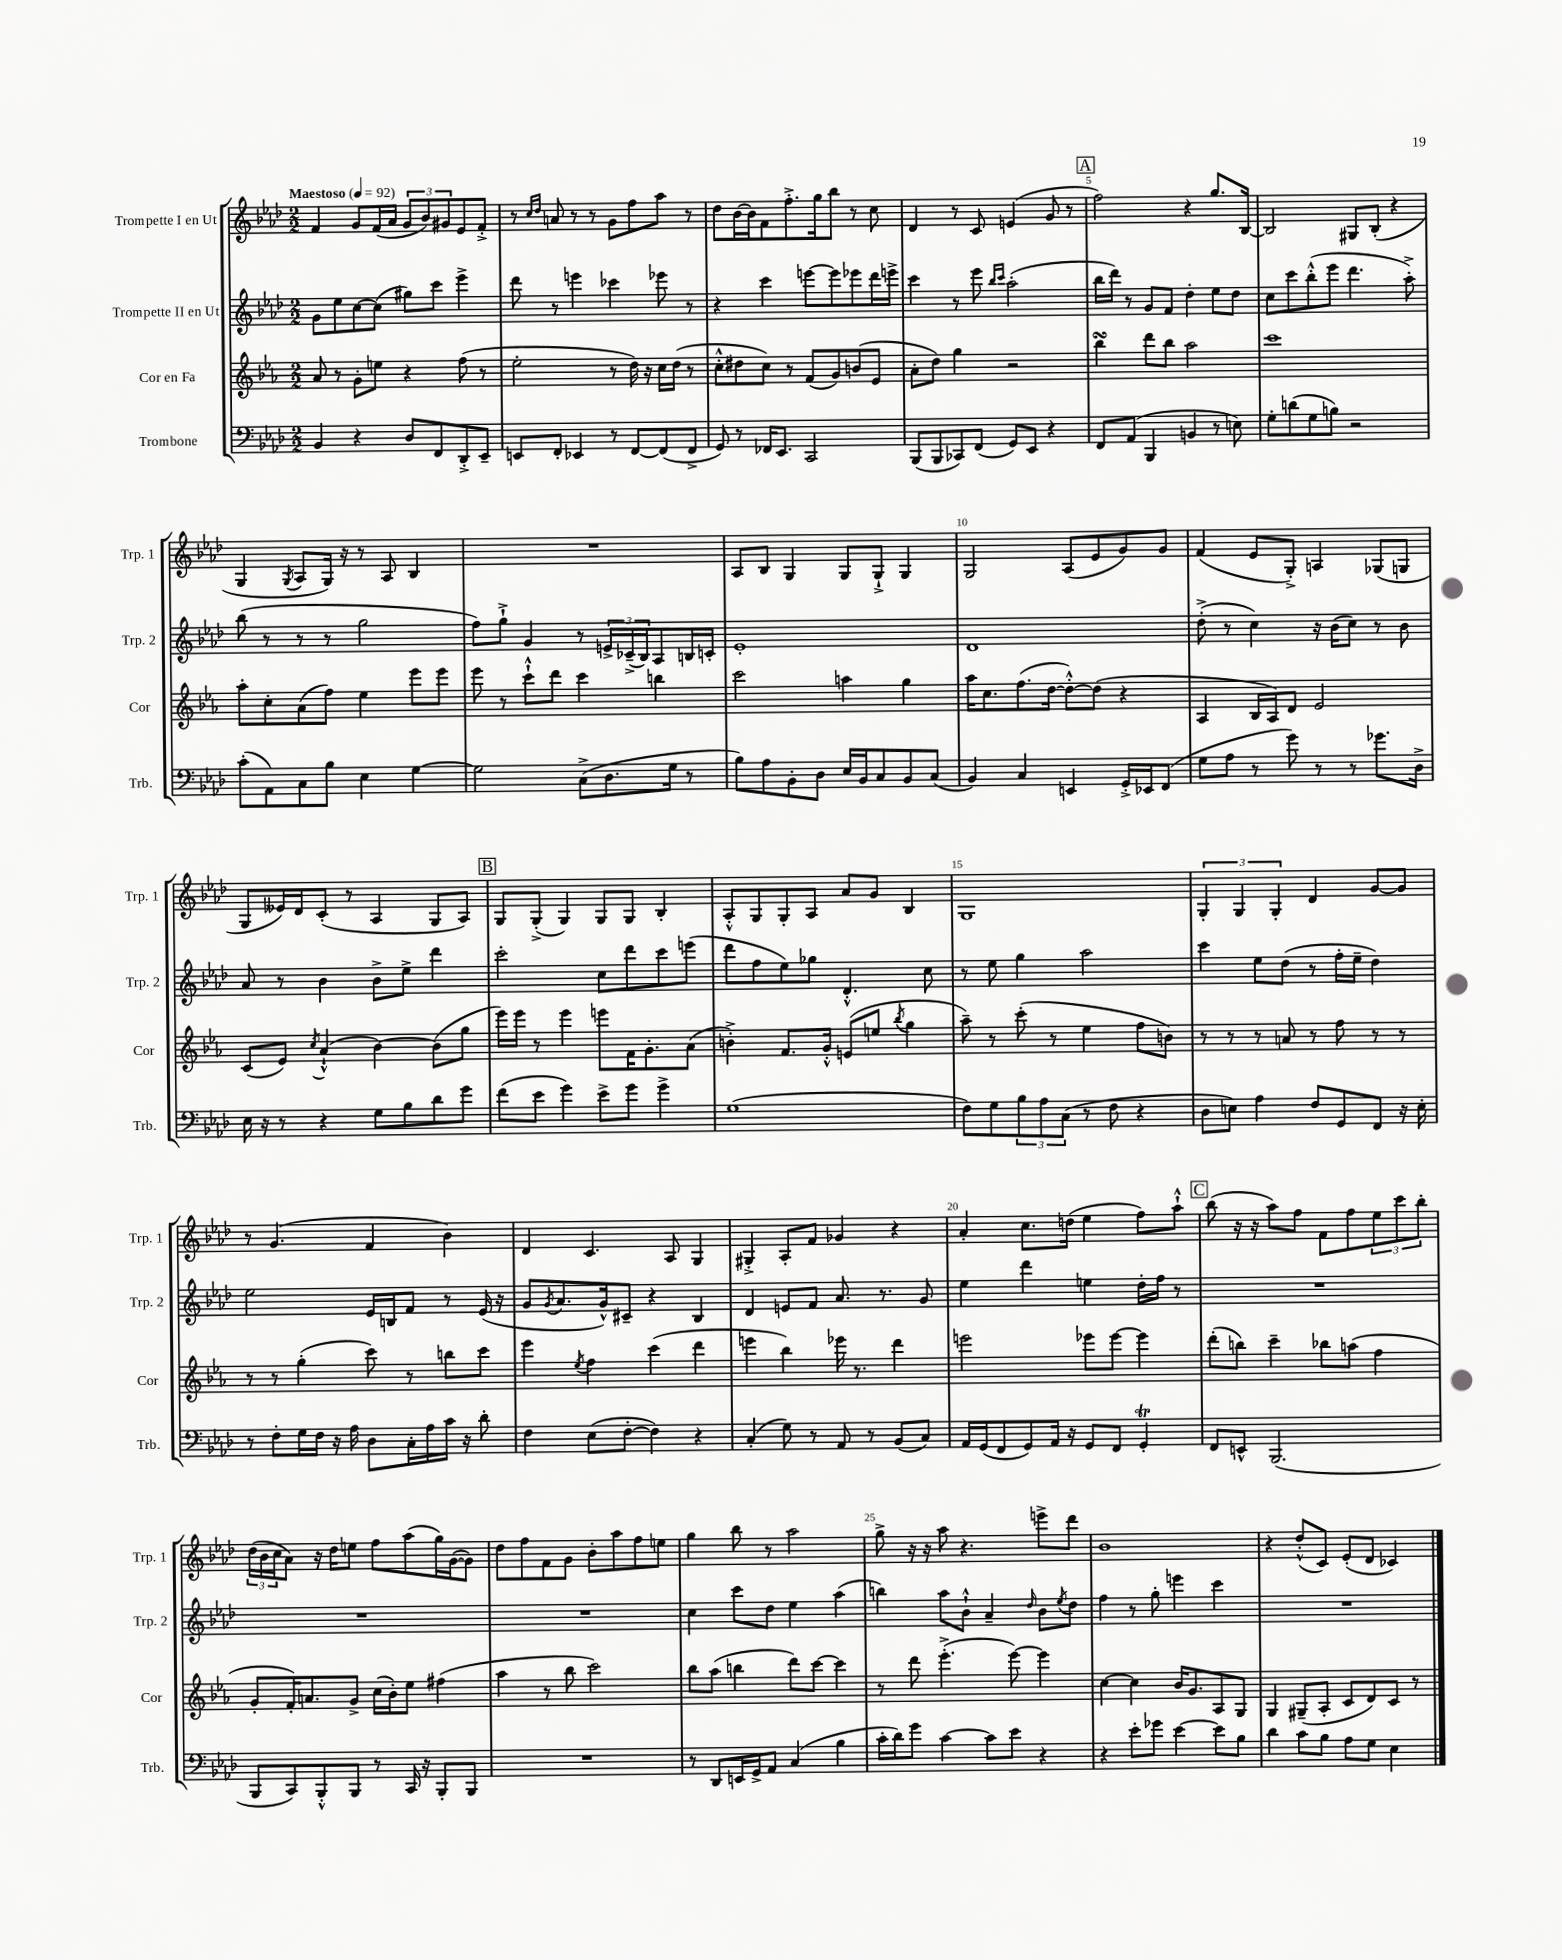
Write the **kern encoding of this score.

**kern	**kern	**kern	**kern
*staff4	*staff3	*staff2	*staff1
*clefF4	*clefG2	*clefG2	*clefG2
*k[b-e-a-d-]	*k[b-e-a-]	*k[b-e-a-d-]	*k[b-e-a-d-]
*M2/2	*M2/2	*M2/2	*M2/2
*MM92	*MM92	*MM92	*MM92
4BB-/	8a-/	8g\L	4f/
.	8r	8ee-\	.
4r	8g'\L	[8cc\	8g/L
.	8ee\J	(8cc\]J	(16f/L
.	.	.	16a-/JJ
8D-/L	4r	8gg#\L)	12g/L
.	.	.	12b-/)
8FF/	.	8ccc\J	.
.	.	.	12g#/
8DD-'^/	(8ff\	4eee-^\	8e-/
8EE-~/J	8r	.	8f'^/J
=	=	=	=
8EE/L	2ee-'\	8ddd-\	8r
.	.	.	16qqcc/LL
.	.	.	16qqdd-/JJ
8FF'/J	.	8r	8a/
4EE-/	.	4eee\	8r
.	.	.	8r
8r	8r	4ccc-\	8g\L
[8FF/L	16dd\)	.	8ff\
.	16r	.	.
(8FF/]	16cc\LL	8eee-\	8aa-\J
.	(16dd\JJ	.	.
8FF^/J	8r	8r	8r
=	=	=	=
8GG/)	8cc'^^\L	4r	8dd-\L
8r	8dd#\	.	[16b-\L
.	.	.	16b-\]J
16FF-/LK	8cc\J)	4ccc\	8f\
8.EE-/J	.	.	.
.	8r	.	8.ff'^\
2CC/	(8f/L	[8eee\L	.
.	.	.	16gg\k
.	8g/)	8eee\]	8bb-\J
.	(8b/	8eee-\	8r
.	8e-/J	16ddd-\L	8cc\
.	.	16eee^\JJ	.
=	=	=	=
(8BBB-/L	8a-'\L	4ccc\	4d-/
8BBB-/	8dd\J)	.	.
8CC-/)	4gg\	8r	8r
(8FF/J	.	8eee-\	8c/
.	.	16qqbb-/LL	.
.	.	16qqccc/JJ	.
8GG/L)	2r	(2aa-'\	(4e/
8EE-/J	.	.	.
4r	.	.	8g/
.	.	.	8r
=	=	=	=
8FF/L	4bb-\	16bb-\LL	2ff\)
.	.	16ddd-\JJ)	.
(8AA-/J	.	8r	.
4BBB-/	8ddd\L	8g/L	.
.	8bb-\J	8f/J	.
4BB/	2aa-\	4dd-'\	4r
8r	.	8ee-\L	8.gg/L
8E\)	.	8dd-\J	.
.	.	.	[16B-/Jk
=	=	=	=
8G'\L	1ccc	8cc\L	2B-/]
(8d\	.	8ccc\	.
8G\	.	(8bb-'^^\	.
8B\J)	.	8eee-\J	.
2r	.	4.ddd-\	8G#/L
.	.	.	(8B-'/J
.	.	.	4r
.	.	8aa-'^\)	.
=	=	=	=
(8c'\L	8aa-'\L	(8bb-\	4G/
8AA-\)	8cc'\	8r	.
.	.	.	8qG/
8C\	(8a-\	8r	8A-/L
8B-\J	8ff\J)	8r	16G/Jk)
.	.	.	16r
4E-\	4ee-\	2gg\	8r
.	.	.	8A-/
[4G\	8eee-\L	.	4B-/
.	8eee-\J	.	.
=	=	=	=
2G\]	8eee-\	8ff\L)	1r
.	8r	8gg`^\J	.
.	8ccc`^^\L	4g/	.
.	8ddd\J	.	.
(8C^\L	4ccc\	8r	.
8.D-\	.	24e^/LL	.
.	.	(24c-~^/	.
.	.	24B-/J)	.
.	4bb\	8A-/	.
16G\Jk	.	.	.
8r	.	16B/L	.
.	.	16c'/JJ	.
=	=	=	=
8B-\L)	2ccc\	1e-'	8A-/L
8A-\	.	.	8B-/J
8BB-'\	.	.	4G/
8D-\J	.	.	.
16E-/LL	4aa\	.	8G/L
16BB-/J	.	.	.
8C/	.	.	8G`^/J
8BB-/	4gg\	.	4G/
(8C/J	.	.	.
=	=	=	=
4BB-/)	16aa-\LK	1d-	2G/
.	8.cc\	.	.
4C/	(8.ff\	.	.
.	[16dd\Jk	.	.
4EE/	8dd'^^\_L)	.	(8A-/L
.	(8dd\]J	.	8e-/
16GG'^/LL	4r	.	8g/)
16EE-/J	.	.	.
(8FF/J	.	.	8g/J
=	=	=	=
8G\L	4A-/	(8dd-'^\	(4f/
8A-\J	.	8r	.
8r	16B-/LL	4cc\)	8e-/L
.	16A-/J)	.	.
8g\)	8d/J	.	8G'^/J)
8r	2e-/	16r	4A/
.	.	(16b-\LK	.
8r	.	8cc\J)	.
8.g-\L	.	8r	(8G-/L
.	.	8b-\	8G/J
16D-^\Jk	.	.	.
=	=	=	=
16E-\	(8c/L	8a-/	8G/L
16r	.	.	.
8r	8e-/J)	8r	16e--/L)
.	.	.	16d-/J
.	8qcc/	.	.
4r	(4a-`^^/	4b-\	(8c'/J
.	.	.	8r
8G\L	[4b-\)	8b-^\L	4A-/
8B-\	.	8ee-^\J	.
8d-\	(8b-\]L	4ddd-\	8G/L
8g\J	8gg\J	.	8A-/J)
=	=	=	=
(8f\L	16eee-\LL)	2ccc'\	8G/L
.	16eee-\JJ	.	.
8e-\J	8r	.	(8G'^/J
4g\)	4eee-\	.	4G/)
8e-^\L	8eee\L	8cc\L	8G/L
8g\J	16f\K	8ddd-\	8G/J
.	8.g'\	.	.
4g^\	.	8ccc\	4B-'/
.	(8a-\J	(8eee\J	.
=	=	=	=
(1G	4b'^\)	8ddd-\L	8A-'^^/L
.	.	8ff\	8G/
.	8.f/L	8ee-\)	8G'/
.	.	8gg-\J	8A-/J
.	16g'^^/Jk	.	.
.	(8e/L	4.d-'^^/	8a-/L
.	8ee/J	.	8g/J
.	8qbb-/	.	.
.	4gg\	.	4B-/
.	.	8cc\	.
=	=	=	=
8F\L)	8aa-~\)	8r	1G
8G\	8r	8ee-\	.
12B-\	(8ccc'\	4gg\	.
12A-\	.	.	.
.	8r	.	.
(12C\J	.	.	.
8r	4ee-\	2aa-\	.
8F\	.	.	.
4r	8ff\L	.	.
.	8b\J)	.	.
=	=	=	=
8D-\L	8r	4ccc\	6G'/
8E\J)	8r	.	.
.	.	.	6G/
4A-\	8r	8ee-\L	.
.	.	.	6G'/
.	8a/	(8dd-\J	.
8F/L	8r	8r	4d-/
8GG/	8ff\	16ff'\LL	.
.	.	16ee-~\JJ	.
8FF/J	8r	4dd-\)	[8g/L
16r	8r	.	8g/]J
16E'\	.	.	.
=	=	=	=
8r	8r	2ee-\	8r
8F'\L	8r	.	(4.g/
16G\L	(4gg'\	.	.
16F\JJ	.	.	.
16r	.	.	.
16A-\	.	.	.
8D-\L	8ccc\)	16e-/LL	4f/
.	.	16B/J	.
16C'\L	8r	8f/J	.
16A-\	.	.	.
16c\JJ	8bb\L	8r	4b-\)
16r	.	.	.
8d-'\	8ccc\J	(16e-/	.
.	.	16r	.
=	=	=	=
4F\	4eee-\	8g/L	4d-/
.	.	8qg/	.
.	.	8.a-/	.
.	8qee-/	.	.
(8E-\L	4ff\	.	4.c/
.	.	16g^^/k)	.
[8F'\J	.	8c#~/J	.
4F\])	(4ccc\	4r	.
.	.	.	8A-/
4r	4ddd\	4B-/	4G/
=	=	=	=
(4C'/	4eee\	4d-/	4G#'^/
8G\)	4bb-\)	8e/L	8A-'/L
8r	.	8f/J	8f/J
8AA-/	16eee-\	8.a-/	4g-/
.	8.r	.	.
8r	.	.	.
.	.	8.r	.
(8BB-/L	4ddd\	.	4r
8C/J)	.	8g/	.
=	=	=	=
16AA-/LL	2eee\	4ee-\	4a-'/
(16GG/J	.	.	.
8FF/	.	.	.
8GG/)	.	4ddd-\	8.cc\L
16AA-/Jk	.	.	.
16r	.	.	(16dd\Jk
8GG/L	8eee-\L	4ee\	4ee-\
8FF/J	[8eee-\J	.	.
4GG'/	4eee-\]	16dd-'\LL	8ff\L)
.	.	16ff\JJ	.
.	.	8r	8aa-`^^\J
=	=	=	=
8FF/L	(8ddd'\L	1r	(8bb-\
8EE^^/J	8bb\J)	.	16r
.	.	.	16r
(2.BBB-/	4ccc~\	.	8aa-\L)
.	.	.	8ff\J
.	8bb-\L	.	8f\L
.	(8aa\J	.	8ff\
.	4ff\	.	12ee-\
.	.	.	12ccc\
.	.	.	12bb-'\J
=	=	=	=
8BBB-/L	8g'/L	1r	(24dd-\LL
.	.	.	24b-\
.	.	.	24cc\J
8CC/)	16f'/K)	.	8a-\J)
.	8.a/	.	.
8BBB-'^^/	.	.	16r
.	.	.	16dd-\LK
8BBB-/J	8g^/J	.	8ee\J
8r	(16cc\LL	.	8ff\L
.	16b-'\J)	.	.
16CC/	8ee-\J	.	(8aa-\
16r	.	.	.
8BBB-'/L	(4ff#\	.	16gg\L)
.	.	.	([16g\J
8BBB-/J	.	.	8g\]J)
=	=	=	=
1r	4aa-\	1r	8dd-\L
.	.	.	8ff\
.	8r	.	8f\
.	8bb-\	.	8g\J
.	2ccc\)	.	8b-'\L
.	.	.	8aa-\
.	.	.	8ff\
.	.	.	8ee\J
=	=	=	=
8r	8bb-\L	4cc\	4gg\
8DD-/L	(8aa-\J	.	.
16EE/L	4bb\	8ccc\L	8bb-\
16GG^/J	.	.	.
8AA-/J	.	8dd-\J	8r
(4C/	8ddd\L)	4ee-\	2aa-\
.	[8ccc\J	.	.
4B-\	4ccc\]	(4aa-\	.
=	=	=	=
16c'\LL	8r	4bb\)	8gg^\
16d-\J)	.	.	.
8g\J	8ddd\	.	16r
.	.	.	16r
[4c\	(4.eee-'^\	8aa-\L	8aa-\
.	.	8b-`^^\J	4.r
8c\]L	.	4a-~/	.
8e-\J	[8eee-\)	.	.
.	.	16qqdd-/	.
4r	4eee-\]	8b-\L	8eee^\L
.	.	8qee-/	.
.	.	8dd-\J	8ddd-\J
=	=	=	=
4r	[4cc\	4ff\	1b-
8e-'\L	4cc\]	8r	.
8g-\J	.	8gg'\	.
[4e-\	16b-/LK	4eee\	.
.	8.g/	.	.
8e-\]L	8A-/	4ccc\	.
8B-\J	8G/J	.	.
=	=	=	=
4d-\	4G/	1r	4r
8c\L	(8G#~/L	.	(8dd-'^^/L
8B-\J	8A-'/J	.	8c/J)
8A-\L	8c/L	.	(8e-'/L
8G\J	8d/)	.	8d-/J
4E-\	8c/J	.	4c-/)
.	8r	.	.
==	==	==	==
*-	*-	*-	*-
